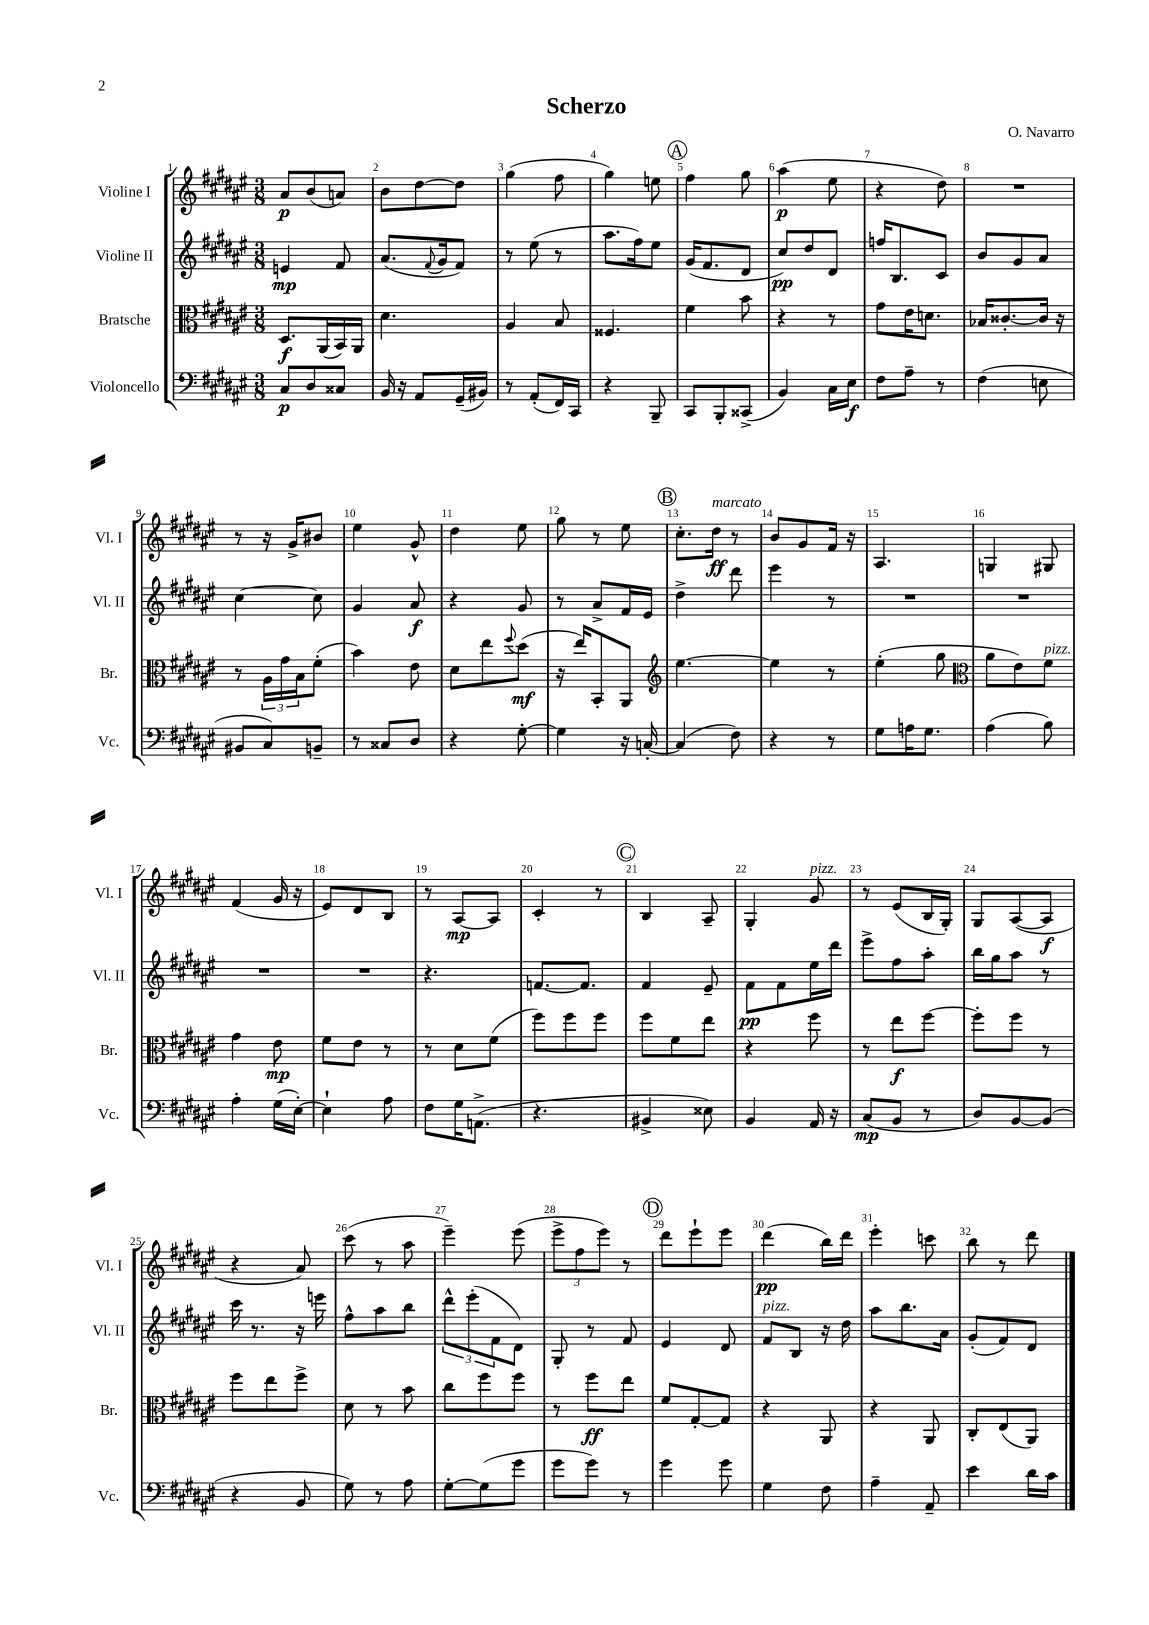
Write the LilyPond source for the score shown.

\header { title = "Scherzo" composer = "O. Navarro" }
<<
\new StaffGroup <<
\new Staff = "s0" \with { instrumentName = "Violine I" shortInstrumentName = "Vl. I" } {
    \clef treble \key fis \major \numericTimeSignature \time 3/8
    ais'8\p b'8( a'8) |
    b'8 dis''8~ dis''8 |
    gis''4( fis''8 |
    gis''4) e''8 |
    \mark \markup { \circle "A" } fis''4 gis''8 |
    ais''4\p( eis''8 |
    r4 dis''8) |
    R4. |
    r8 r16 gis'16-> bis'8 |
    eis''4 gis'8-^ |
    dis''4 eis''8 |
    gis''8 r8 eis''8 |
    \mark \markup { \circle "B" } cis''8.-. dis''16\ff^\markup { \italic "marcato" } r8 |
    b'8 gis'8 fis'16 r16 |
    ais4. |
    g4 gis8 |
    fis'4( gis'16 r16 |
    eis'8) dis'8 b8 |
    r8 ais8~\mp ais8 |
    cis'4-. r8 |
    \mark \markup { \circle "C" } b4 ais8-- |
    gis4-. gis'8^\markup { \italic "pizz." } |
    r8 eis'8( b16 gis16-.) |
    gis8 ais8~( ais8\f |
    r4 ais'8) |
    cis'''8( r8 ais''8 |
    eis'''4--) eis'''8( |
    \tuplet 3/2 { eis'''8-> fis''8 eis'''8) } r8 |
    \mark \markup { \circle "D" } dis'''8 eis'''8-! eis'''8 |
    dis'''4\pp( b''16) dis'''16 |
    eis'''4-. c'''8 |
    b''8 r8 dis'''8 \bar "|." |
}
\new Staff = "s1" \with { instrumentName = "Violine II" shortInstrumentName = "Vl. II" } {
    \clef treble \key fis \major \numericTimeSignature \time 3/8
    e'4\mp fis'8 |
    ais'8.( \appoggiatura { fis'8 } gis'16 fis'8) |
    r8 eis''8( r8 |
    ais''8. fis''16) eis''8 |
    \mark \markup { \circle "A" } gis'16( fis'8. dis'8 |
    cis''8\pp) dis''8 dis'8 |
    f''16 b8. cis'8 |
    b'8 gis'8 ais'8 |
    cis''4~ cis''8 |
    gis'4 ais'8\f |
    r4 gis'8 |
    r8 ais'8-> fis'16 eis'16 |
    \mark \markup { \circle "B" } dis''4-> dis'''8 |
    eis'''4 r8 |
    R4. |
    R4. |
    R4. |
    R4. |
    r4. |
    f'8.~ f'8. |
    \mark \markup { \circle "C" } fis'4 eis'8-- |
    fis'8\pp fis'8 eis''16 dis'''16 |
    eis'''8-> fis''8 ais''8-. |
    b''16 gis''16 ais''8 r8 |
    cis'''16 r8. r16 e'''16 |
    fis''8-^ ais''8 b''8 |
    \tuplet 3/2 { dis'''8-^ eis'''8-.( fis'8 } dis'8) |
    gis8-. r8 fis'8 |
    \mark \markup { \circle "D" } eis'4 dis'8 |
    fis'8^\markup { \italic "pizz." } b8 r16 dis''16 |
    ais''8 b''8. ais'16 |
    gis'8-.( fis'8) dis'8 \bar "|." |
}
\new Staff = "s2" \with { instrumentName = "Bratsche" shortInstrumentName = "Br." } {
    \clef alto \key fis \major \numericTimeSignature \time 3/8
    dis8.\f ais,16( b,16) ais,16 |
    dis'4. |
    ais4 b8 |
    fisis4. |
    \mark \markup { \circle "A" } fis'4 b'8 |
    r4 r8 |
    gis'8 eis'16 d'8. |
    bes16 cisis'8.~-. cisis'16 r16 |
    r8 \tuplet 3/2 { ais16 gis'16 b16 } fis'8-.( |
    b'4) eis'8 |
    dis'8 eis''8 \appoggiatura { fis''8 } dis''8\mf( |
    r16 eis''16) b,8-. ais,8 |
    \mark \markup { \circle "B" } \clef treble eis''4.~ |
    eis''4 r8 |
    eis''4-.( gis''8 |
    \clef alto ais'8 eis'8) fis'8^\markup { \italic "pizz." } |
    gis'4 eis'8\mp |
    fis'8 eis'8 r8 |
    r8 dis'8 fis'8( |
    fis''8) fis''8 fis''8 |
    \mark \markup { \circle "C" } fis''8 fis'8 eis''8 |
    r4 fis''8 |
    r8 eis''8\f fis''8~ |
    fis''8-. fis''8 r8 |
    fis''8 eis''8 fis''8-> |
    dis'8 r8 b'8 |
    cis''8 fis''8 fis''8 |
    r8 fis''8\ff eis''8 |
    \mark \markup { \circle "D" } fis'8 gis8~-. gis8 |
    r4 ais,8 |
    r4 ais,8 |
    cis8-. eis8( ais,8) \bar "|." |
}
\new Staff = "s3" \with { instrumentName = "Violoncello" shortInstrumentName = "Vc." } {
    \clef bass \key fis \major \numericTimeSignature \time 3/8
    cis8\p dis8 cisis8 |
    b,16 r16 ais,8 gis,16--( bis,16) |
    r8 ais,8-.( fis,16) cis,16 |
    r4 b,,8-- |
    \mark \markup { \circle "A" } cis,8 b,,8-. cisis,8->( |
    b,4) cis16 eis16\f |
    fis8 ais8-- r8 |
    fis4( e8 |
    bis,8 cis8) b,8-- |
    r8 cisis8 dis8 |
    r4 gis8~-. |
    gis4 r16 c16~-. |
    \mark \markup { \circle "B" } c4( fis8) |
    r4 r8 |
    gis8 a16 gis8. |
    ais4( b8) |
    ais4-. gis16( eis16~-.) |
    eis4-! ais8 |
    fis8 gis16 a,8.->( |
    r4. |
    \mark \markup { \circle "C" } bis,4-> eisis8) |
    b,4 ais,16 r16 |
    cis8\mp( b,8 r8 |
    dis8) b,8~ b,8( |
    r4 b,8 |
    gis8) r8 ais8 |
    gis8~-. gis8( gis'8 |
    gis'8 gis'8) r8 |
    \mark \markup { \circle "D" } gis'4 gis'8 |
    gis4 fis8 |
    ais4-- ais,8-- |
    eis'4 dis'16 cis'16 \bar "|." |
}
>>
>>
\layout { \context { \Score \override BarNumber.break-visibility = ##(#f #t #t) barNumberVisibility = #all-bar-numbers-visible } }
